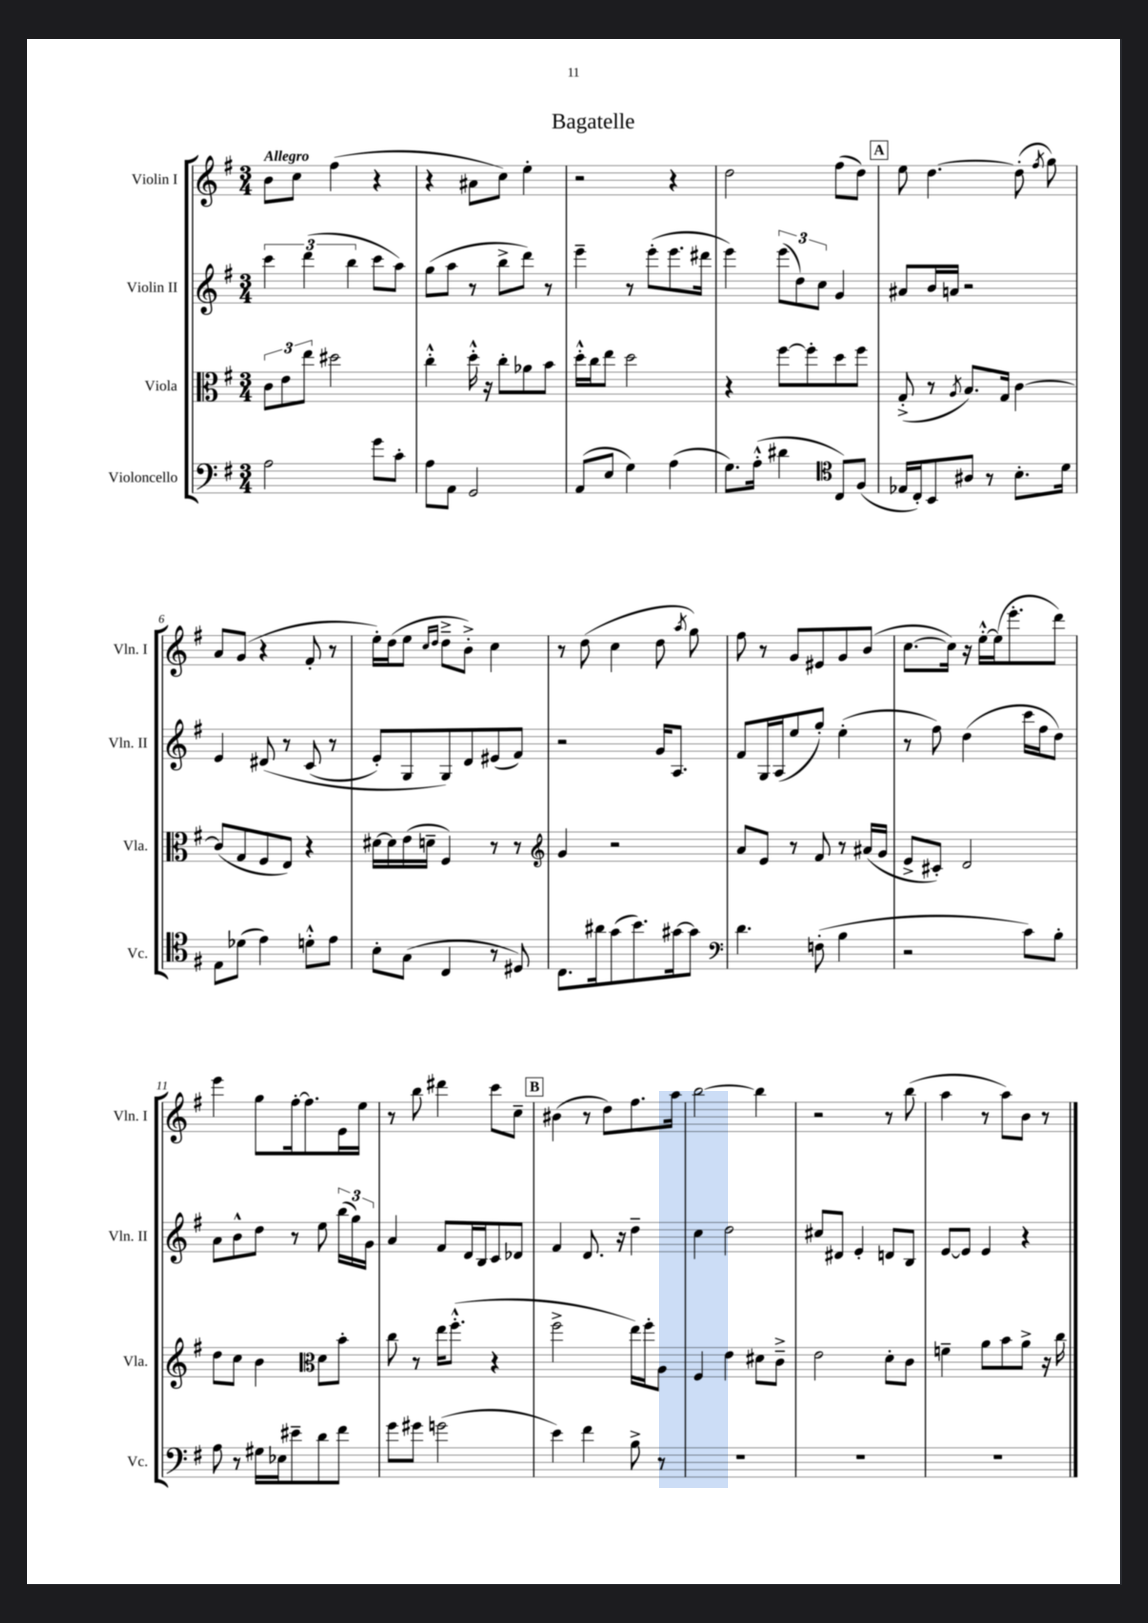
\header { title = "Bagatelle" }
<<
\new StaffGroup <<
\new Staff = "s0" \with { instrumentName = "Violin I" shortInstrumentName = "Vln. I" } {
    \clef treble \key g \major \numericTimeSignature \time 3/4 \tempo "Allegro"
    \autoBeamOff b'8[ c''8] fis''4( r4 |
    r4 ais'8[ c''8]) e''4-. |
    r2 r4 |
    d''2 fis''8[( d''8]) |
    \mark \markup { \box "A" } e''8 d''4.~ d''8-.( \acciaccatura { fis''8 } g''8) |
    a'8[ g'8]( r4 fis'8-. r8 |
    e''16[-.) d''16( e''8] \grace { c''16[ d''16] } d''8[---> b'8]-.->) c''4 |
    r8 d''8( c''4 d''8 \acciaccatura { a''8 } g''8) |
    fis''8 r8 g'8[ eis'8 g'8 b'8]( |
    c''8.[~ c''16]) r16 e''16[~-.-^ e''16( e'''8.-. d'''8]) |
    e'''4 g''8[ fis''16~-. fis''8. e'16 e''16] |
    r8 b''8 dis'''4 c'''8[ c''8]-- |
    \mark \markup { \box "B" } bis'4( r8 d''8[) fis''8. a''16] |
    b''2~ b''4 |
    r2 r8 b''8( |
    a''4 r8 a''8[) b'8] r8 \bar "|." |
}
\new Staff = "s1" \with { instrumentName = "Violin II" shortInstrumentName = "Vln. II" } {
    \clef treble \key g \major \numericTimeSignature \time 3/4
    \autoBeamOff \tuplet 3/2 { c'''4 d'''4( b''4 } c'''8[ a''8]) |
    g''8[( a''8] r8 b''8[-> d'''8]) r8 |
    e'''4-- r8 e'''8[-.( e'''8. dis'''16] |
    e'''4) \tuplet 3/2 { e'''8[( d''8) c''8] } g'4 |
    \mark \markup { \box "A" } ais'8[ b'16 a'16] r2 |
    e'4 dis'8\( r8 c'8( r8 |
    e'8[-.) g8 g8\) d'8 eis'8( fis'8]) |
    r2 g'16[ a8.] |
    fis'8[ g16 a16( e''8 g''8]-.) e''4-.( |
    r8 fis''8) d''4( c'''16[ fis''16 d''8]) |
    a'8[ b'8-^ d''8] r8 e''8 \tuplet 3/2 { b''16[( g''16) g'16] } |
    a'4 fis'8[ d'16 b16 c'8 des'8] |
    \mark \markup { \box "B" } fis'4 d'8. r16 d''4-- |
    c''4 d''2 |
    cis''8[ dis'8] e'4-. d'8[ b8] |
    e'8[~ e'8] e'4 r4 \bar "|." |
}
\new Staff = "s2" \with { instrumentName = "Viola" shortInstrumentName = "Vla." } {
    \clef alto \key g \major \numericTimeSignature \time 3/4
    \autoBeamOff \tuplet 3/2 { c'8[ e'8 e''8] } dis''2 |
    c''4-.-^ d''16-.-^ r16 c''8[-. aes'8 b'8] |
    d''16[-.-^ c''16 e''8] d''2 |
    r4 fis''8[~ fis''8-. d''8 fis''8] |
    \mark \markup { \box "A" } g8-.->( r8 \acciaccatura { a8 } b8.[) g16] c'4~ |
    c'8[( g8 fis8 e8]) r4 |
    dis'16[~ dis'16 e'16( d'16]-- fis4) r8 r8 |
    \clef treble g'4 r2 |
    a'8[ e'8] r8 fis'8 r8 ais'16[( g'16] |
    e'8[-> cis'8]-.) d'2 |
    d''8[ c''8] b'4 \clef alto d'8[ b'8]-. |
    c''8 r8 e''16[ fis''8.]-.-^( r4 |
    \mark \markup { \box "B" } fis''2-> e''16[) fis''16-. a8] |
    fis4 e'4 dis'8[ c'8]---> |
    e'2 d'8[-. c'8] |
    f'4-- a'8[ b'8 a'8]-> r16 c''16 \bar "|." |
}
\new Staff = "s3" \with { instrumentName = "Violoncello" shortInstrumentName = "Vc." } {
    \clef bass \key g \major \numericTimeSignature \time 3/4
    \autoBeamOff a2 g'8[ c'8]-. |
    a8[ a,8] g,2 |
    a,8[( e8] g4) a4( |
    g8.[) a16]-.-^( dis'4 \clef tenor c8[) fis8]( |
    \mark \markup { \box "A" } ees16[ c16-.) b,8 ais8] r8 b8.[-. d'16] |
    e8[ des'8]( e'4) d'8[-.-^ e'8] |
    b8[-. g8]( c4 r8 dis8) |
    c8.[ ais'16 g'8( b'8.) gis'16~ gis'8] |
    \clef bass d'4. f8-.( b4 |
    r2 c'8[) b8]-. |
    a8 r8 gis16[ ees16 eis'8-- d'8 fis'8] |
    g'8[ gis'8] g'2( |
    \mark \markup { \box "B" } e'4) fis'4 b8-> r8 |
    R2. |
    R2. |
    R2. \bar "|." |
}
>>
>>
